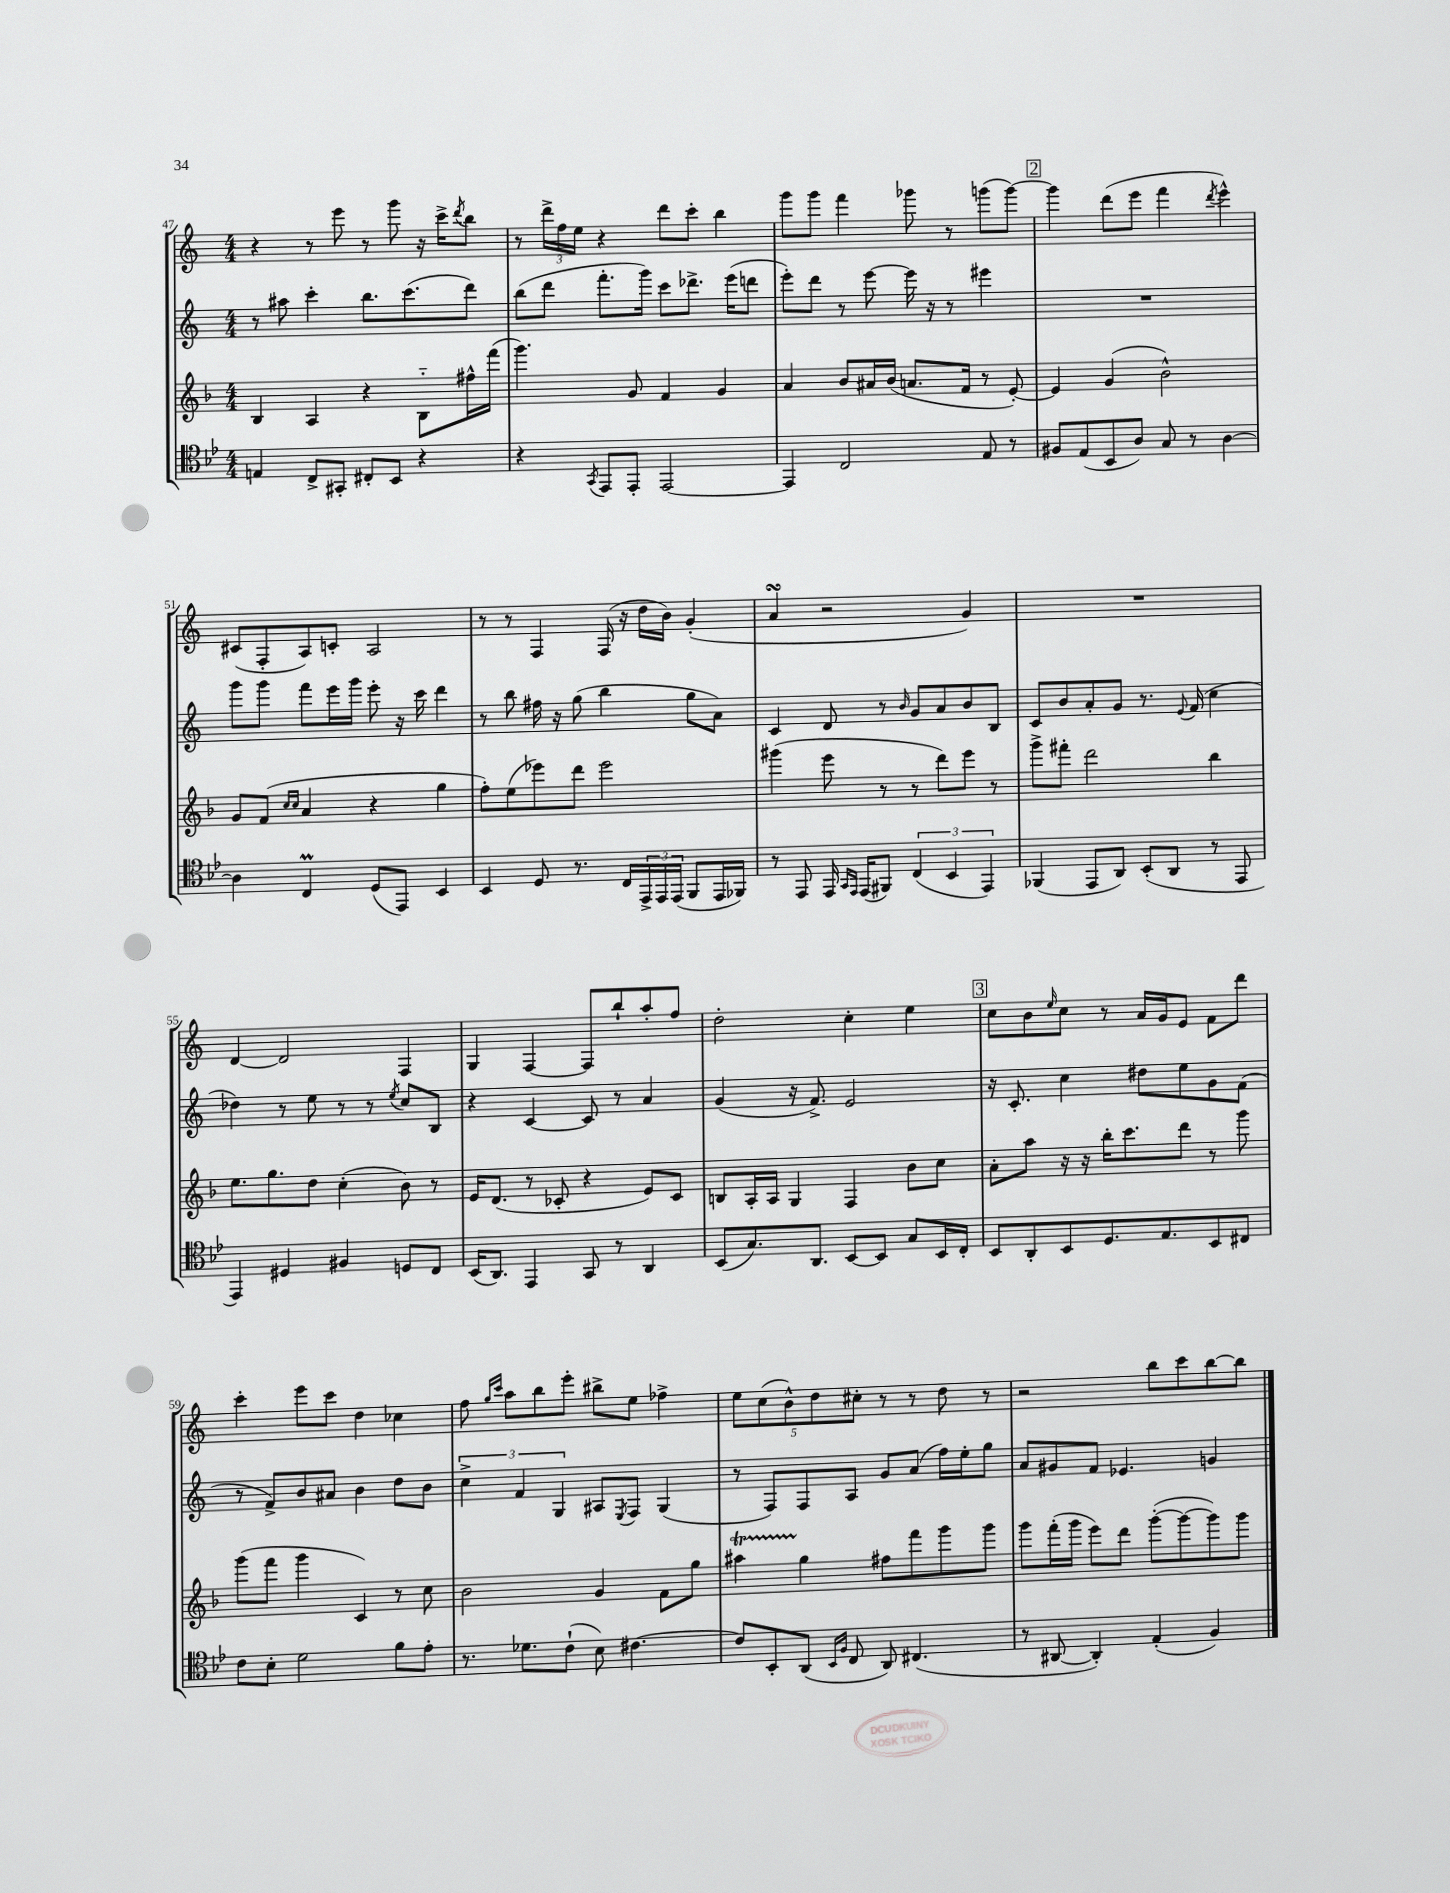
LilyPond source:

<<
\new StaffGroup <<
\new Staff = "s0" {
    \clef treble \key c \major \numericTimeSignature \time 4/4
    r4 r8 e'''8 r8 g'''8 r16 c'''16-> \acciaccatura { d'''8 } b''8 |
    r8 \tuplet 3/2 { d'''16-> f''16 e''16 } r4 d'''8 c'''8-. b''4 |
    g'''8 g'''8 f'''4 ges'''8 r8 g'''8( g'''8~) |
    \mark \markup { \box "2" } g'''4 d'''8( e'''8 f'''4 \acciaccatura { d'''8 } e'''4-^) |
    cis'8( f8-. a8) c'8-. a2 |
    r8 r8 f4 f16( r16 d''16 b'16) g'4-.( |
    a'4\turn r2 g'4) |
    R1 |
    d'4~ d'2 f4 |
    g4 f4~ f8 b''8-! a''8-. f''8 |
    d''2-. c''4-. e''4 |
    \mark \markup { \box "3" } c''8 b'8 \grace { e''16 } c''8 r8 a'16 g'16 e'8 f'8 d'''8 |
    c'''4-. e'''8 c'''8 d''4 ces''4 |
    f''8 \grace { g''16 c'''16 } a''8 b''8 e'''8-. bis''8-> e''8 fes''4-> |
    \tuplet 5/4 { e''8 c''8( b'8-^) d''8 cis''8-. } r8 r8 d''8 r8 |
    r2 b''8 c'''8 b''8~ b''8 \bar "|." |
}
\new Staff = "s1" {
    \clef treble \key c \major \numericTimeSignature \time 4/4
    r8 ais''8 c'''4-. b''8. c'''8.( d'''8) |
    b''8( d'''8 f'''8.-. g'''16) c'''8 des'''8.-> e'''16( d'''8 |
    e'''8-.) d'''8 r8 e'''8~ e'''16 r16 r8 eis'''4 |
    \mark \markup { \box "2" } R1 |
    g'''8 g'''8 f'''8 e'''16 g'''16 e'''8-. r16 c'''16 d'''4 |
    r8 b''8 fis''16 r16 g''8( b''4 g''8 a'8) |
    c'4 d'8 r8 \grace { b'16 } g'8 a'8 b'8 b8 |
    c'8 b'8 a'8-. g'8 r8. \appoggiatura { e'8 } f'16( c''4 |
    des''4) r8 e''8 r8 r8 \acciaccatura { e''8 } c''8 b8 |
    r4 c'4~ c'8 r8 a'4 |
    g'4( r16 f'8.->) e'2 |
    \mark \markup { \box "3" } r16 c'8.-. c''4 dis''8 e''8 g'8 f'8( |
    r8 f'8->) b'8 ais'8 b'4 d''8 b'8 |
    \tuplet 3/2 { c''4-> f'4 g4 } ais8 \acciaccatura { e8 } f8 g4( |
    r8 f8) f8 a8 g'8 a'8( f''16) e''16-. g''8 |
    a'8 gis'8 f'8 ees'4. g'4 \bar "|." |
}
\new Staff = "s2" {
    \clef treble \key f \major \numericTimeSignature \time 4/4
    bes4 a4 r4 bes8-_ fis''16-^ f'''16( |
    g'''4.) g'8 f'4 g'4 |
    a'4 bes'8 ais'16 bes'16( a'8. f'16 r8 e'8~-.) |
    \mark \markup { \box "2" } e'4 g'4( bes'2-^) |
    g'8 f'8( \grace { c''16 c''16 } a'4 r4 g''4 |
    f''8-.) e''8( ees'''8) d'''8 ees'''2 |
    gis'''4( e'''8 r8 r8 d'''8) e'''8 r8 |
    g'''8-> fis'''8-. d'''2 bes''4 |
    e''8. g''8. d''8 c''4-.( bes'8) r8 |
    e'16 d'8.( r8 ces'8-. r4 e'8) ces'8 |
    b8 a16-. a16 g4 f4 bes'8 c''8 |
    \mark \markup { \box "3" } a'8-. a''8 r16 r16 bes''16-. c'''8. d'''8 r8 g'''8 |
    g'''8( f'''8 g'''4 c'4) r8 c''8 |
    bes'2 g'4 f'8 g''8 |
    ais''4\startTrillSpan g''4\stopTrillSpan fis''8 f'''8 g'''8 g'''8 |
    g'''8 f'''16-.( g'''16 e'''8) d'''8 g'''8~-.( g'''8~ g'''8) g'''8 \bar "|." |
}
\new Staff = "s3" {
    \clef tenor \key bes \major \numericTimeSignature \time 4/4
    e4 c8-> gis,8-. cis8-. bes,8 r4 |
    r4 \acciaccatura { g,8 } ees,8 ees,8-. ees,2~ |
    ees,4 c2 ees8 r8 |
    \mark \markup { \box "2" } fis8 ees8( bes,8 a8) g8 r8 a4~ |
    a4 c4\prall d8( ees,8) bes,4 |
    bes,4 d8 r8. c16 \tuplet 3/2 { ees,16-> ees,16 ees,16( } f,8 ees,16 fes,16) |
    r8 ees,8 ees,16 \grace { g,16 ees,16 } ees,16( fis,8) \tuplet 3/2 { c4( bes,4 ees,4) } |
    fes,4( ees,8 a,8) bes,8-.( a,8 r8 ees,8 |
    ees,4) dis4 fis4 d8 c8 |
    bes,16( a,8.) ees,4 g,8 r8 a,4 |
    bes,8( g8.) a,8. bes,8~ bes,8 g8 bes,16 c16-. |
    \mark \markup { \box "3" } bes,8 a,8-. bes,8 d8. ees8. bes,8 cis8 |
    c'8 bes8-. d'2 f'8 ees'8-. |
    r8. des'8. c'8-!( bes8) cis'4.~ |
    cis'8 bes,8-. a,8( \grace { bes,16 f16 } c8 a,8) cis4.( |
    r8 ais,8~ ais,4-.) ees4-.( f4) \bar "|." |
}
>>
>>
\layout { \context { \Score currentBarNumber = #47 } }
